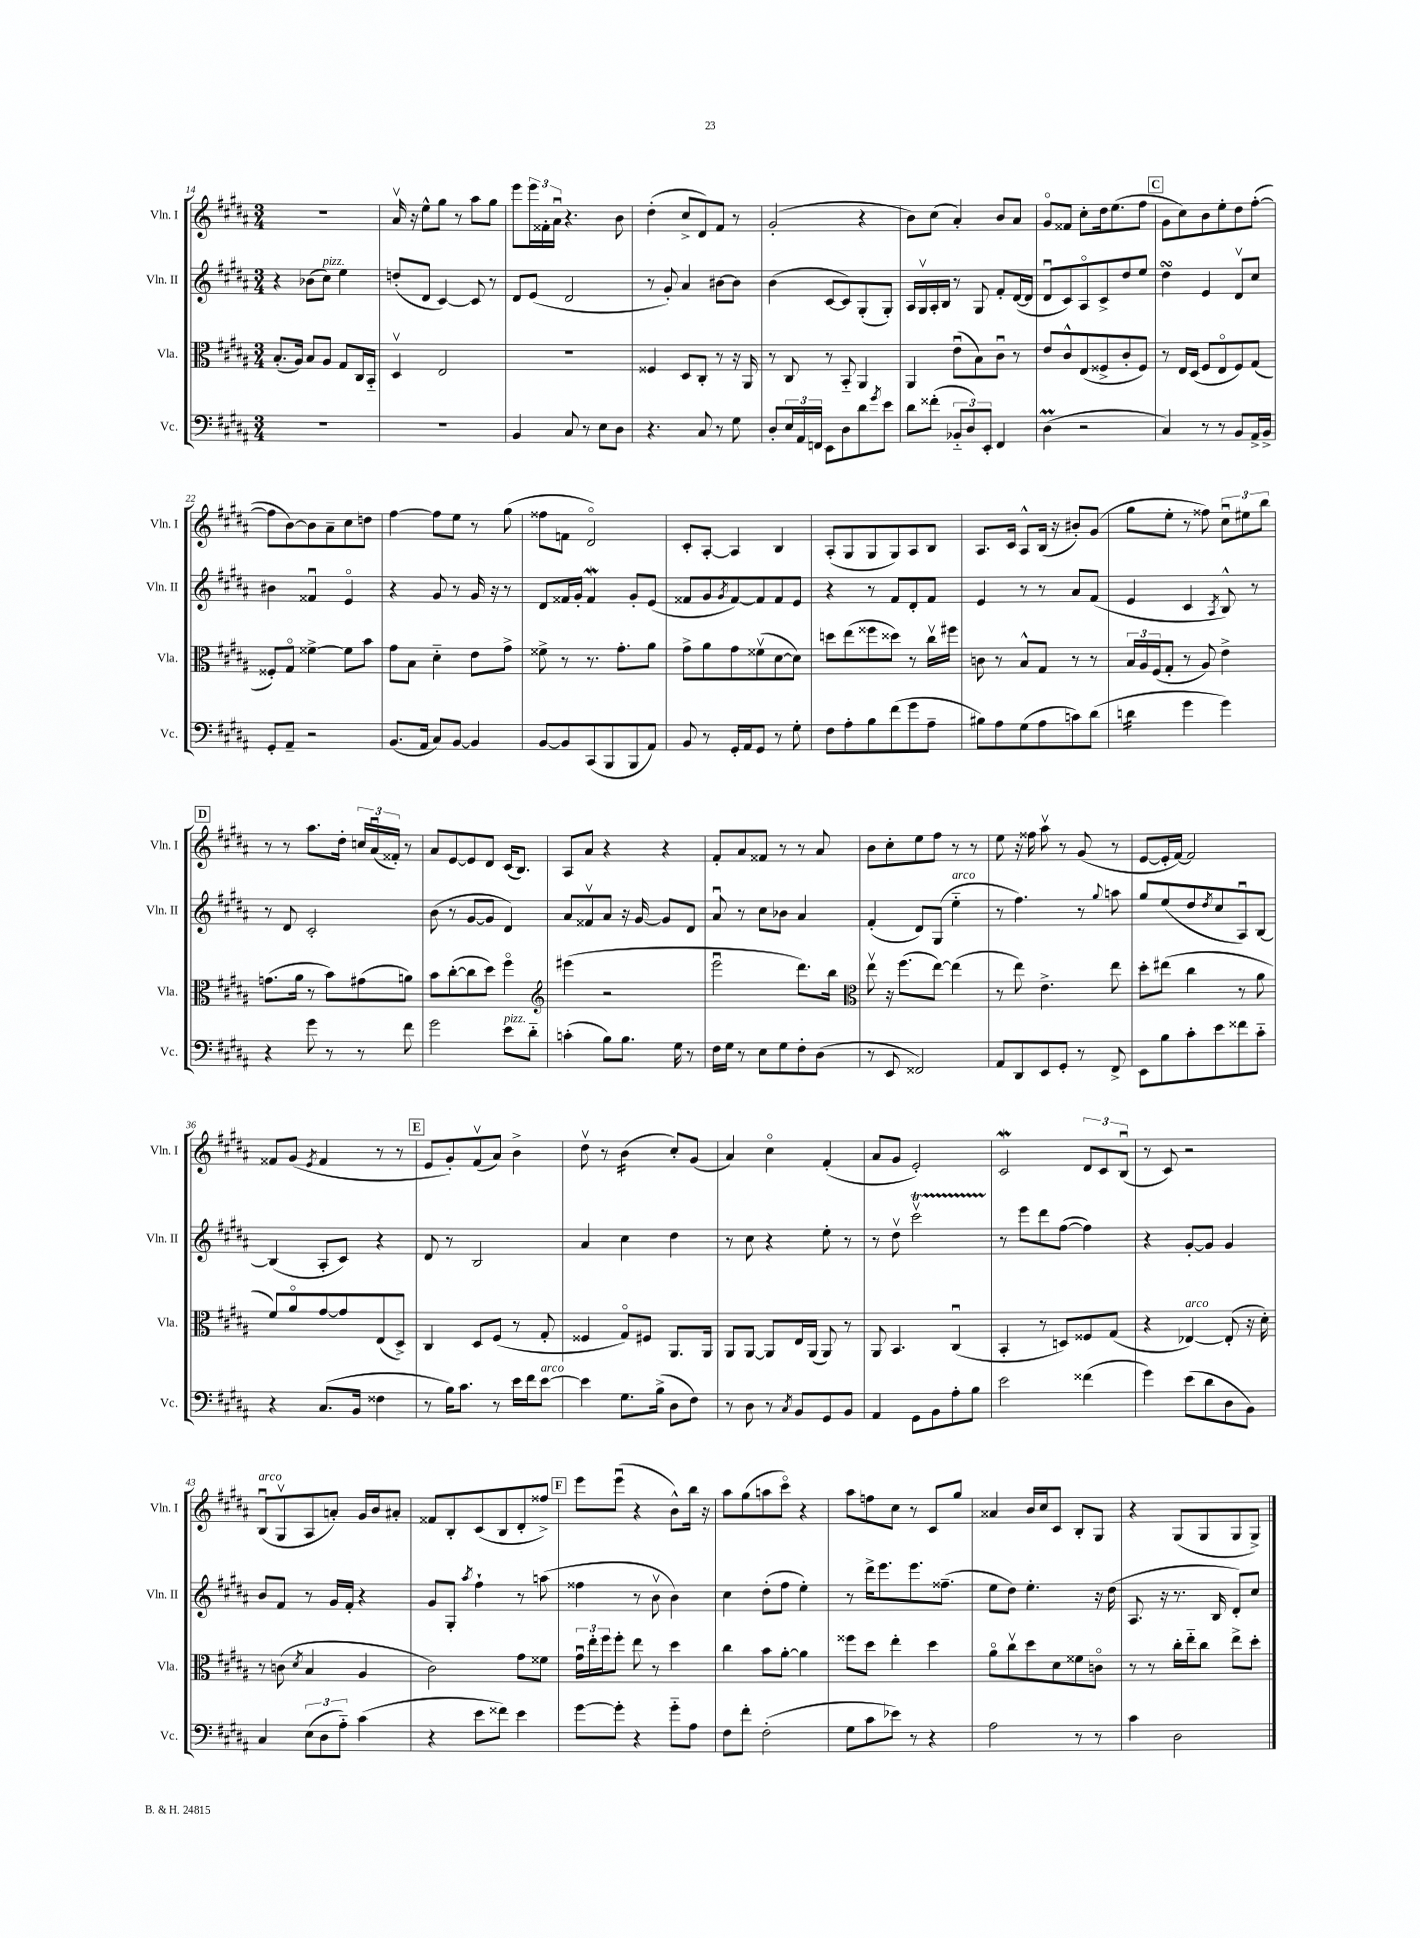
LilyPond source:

<<
\new StaffGroup <<
\new Staff = "s0" \with { instrumentName = "Vln. I" shortInstrumentName = "Vln. I" } {
    \clef treble \key b \major \numericTimeSignature \time 3/4
    R2. |
    ais'16\upbow r16 e''8-^ gis''8 r8 ais''8 gis''8 |
    e'''8 \tuplet 3/2 { e'''16 fisis'16-. ais'16\downbow } r4. b'8 |
    dis''4-.( cis''8-> dis'8) fis'8 r8 |
    gis'2-.( r4 |
    b'8) cis''8( ais'4-.) b'8 ais'8 |
    gis'8\flageolet fisis'8 cis''8-. dis''16 e''8.( fis''8 |
    \mark \markup { \box "C" } gis'8 cis''8) b'8 e''8-. dis''8 fis''8~-.( |
    fis''8 b'8~) b'8 ais'8-- cis''8 d''8 |
    fis''4~ fis''8 e''8 r8 gis''8( |
    fisis''8 f'8 dis'2\flageolet) |
    cis'8-. ais8~-. ais4 b4 |
    ais8-.( gis8 gis8 gis8) ais8 b8 |
    ais8. cis'16 ais8-^ b16( r16 bis'8-.) gis'8( |
    gis''8 e''8-. r8 fisis''8) \tuplet 3/2 { cis''8\downbow eis''8 b''8 } |
    \mark \markup { \box "D" } r8 r8 ais''8. dis''16-. \tuplet 3/2 { c''16 ais'16\downbow( fisis'16-.) } r8 |
    ais'8 e'8~ e'8 dis'8 cis'16( b8.) |
    ais8 ais'8 r4 r4 |
    fis'8-. ais'8 fisis'8 r8 r8 ais'8 |
    b'8 cis''8-. e''8 fis''8 r8 r8 |
    e''8 r16 fisis''16 ais''8\upbow r8 gis'8( r8 |
    e'8~ e'16-. fis'16~) fis'2 |
    fisis'8 gis'8( \acciaccatura { e'8 } fisis'4 r8 r8 |
    \mark \markup { \box "E" } e'8 gis'8-.) fis'8\upbow( ais'8) b'4-> |
    dis''8\upbow r8 b'4:16( cis''8-.) gis'8( |
    ais'4) cis''4\flageolet fis'4-.( |
    ais'8 gis'8 e'2-.) |
    cis'2\mordent \tuplet 3/2 { dis'8 cis'8 b8\downbow( } |
    r8 cis'8) r2 |
    b8\downbow^\markup { \italic "arco" }( gis8\upbow ais8 a'8-.) gis'16 b'16 ais'8-. |
    fisis'8 b8-. cis'8( b8 dis'8-. fisis''8->) |
    \mark \markup { \box "F" } e'''8 e'''8\downbow( r4 b'8-^) b''16 r16 |
    ais''8 gis''8( a''8 cis'''8\flageolet) r4 |
    ais''8 f''8 cis''8 r8 cis'8 gis''8 |
    aisis'4 b'16 cis''16 cis'8 b8-. gis8 |
    r4 gis8( gis8 gis8 gis8->) \bar "|." |
}
\new Staff = "s1" \with { instrumentName = "Vln. II" shortInstrumentName = "Vln. II" } {
    \clef treble \key b \major \numericTimeSignature \time 3/4
    r4 bes'8( cis''8^\markup { \italic "pizz." }) e''4 |
    d''8-.( dis'8 cis'4~) cis'8 r8 |
    dis'8 e'8( dis'2 |
    r8 gis'8-.) ais'4 bis'8~ bis'8 |
    b'4( cis'8~ cis'8) gis8-.( gis8-.) |
    ais16 gis16\upbow ais16-. b16 r8 gis8 fis'8-. dis'16~( dis'16 |
    dis'8\downbow cis'8) ais8\flageolet cis'8-> dis''8 e''8 |
    \mark \markup { \box "C" } dis''4\turn e'4 dis'8\upbow cis''8 |
    bis'4 fisis'4\downbow e'4\flageolet |
    r4 gis'8 r8 gis'16 r16 r8 |
    dis'8 fisis'16 gis'16-. fisis'4\mordent gis'8-. e'8( |
    fisis'8 gis'8 \acciaccatura { gis'8 } fisis'8~) fisis'8 fisis'8 e'8 |
    r4 r8 fis'8 dis'8-. fis'8 |
    e'4 r8 r8 ais'8 fis'8( |
    e'4 cis'4 \acciaccatura { ais8 } b8-^) r8 |
    \mark \markup { \box "D" } r8 dis'8 cis'2-. |
    b'8( r8 gis'8~ gis'8 dis'4) |
    ais'8 fisis'8\upbow ais'8 r16 gis'16~ gis'8 dis'8 |
    ais'8\downbow r8 cis''8 bes'8 ais'4 |
    fis'4-.( dis'8) gis8( e''4-_^\markup { \italic "arco" } |
    r8 fis''4.) r8 \appoggiatura { gis''8 } a''8 |
    gis''8 e''8( dis''8 \acciaccatura { dis''8 } cis''8 ais8\downbow) b8~ |
    b4( ais8-. cis'8) r4 |
    \mark \markup { \box "E" } dis'8 r8 b2 |
    ais'4 cis''4 dis''4 |
    r8 cis''8 r4 e''8-. r8 |
    r8 dis''8\upbow cis'''2\upbow\startTrillSpan |
    r8\stopTrillSpan e'''8 dis'''8 fis''8~( fis''4) |
    r4 gis'8~-. gis'8 gis'4 |
    b'8 fis'8 r8 gis'16 fis'16-. r4 |
    gis'8 gis8-. \acciaccatura { ais''8 } fis''4-! r8 a''8( |
    \mark \markup { \box "F" } fisis''4 r8 b'8\upbow b'4) |
    cis''4 dis''8-.( fis''8 e''4-.) |
    r8 dis'''16-> e'''8. e'''8. fisis''8.--( |
    e''8 dis''8) e''4.-. r16 dis''16( |
    ais8. r16 r8. b16 dis'8-.) cis''8 \bar "|." |
}
\new Staff = "s2" \with { instrumentName = "Vla." shortInstrumentName = "Vla." } {
    \clef alto \key b \major \numericTimeSignature \time 3/4
    b8.-.( ais16) b8 ais8 gis8 cis16 b,16-_ |
    dis4\upbow e2 |
    R2. |
    fisis4 dis8 cis8-. r8 r16 ais,16 |
    r8 cis8 r8 b,8-_ ais,4 |
    ais,4 e'8\downbow( b8) cis'8\downbow r8 |
    e'8 cis'8-^ e8( fisis8-> cis'8-. fisis8) |
    \mark \markup { \box "C" } r8 e16 dis16( fis8 e8\flageolet fis8) gis8( |
    fisis8-.) gis8\flageolet fisis'4~-> fisis'8 b'8 |
    gis'8 b8 dis'4-_ e'8 gis'8-> |
    fisis'8-> r8 r8. gis'8.-. ais'8 |
    gis'8-> ais'8 gis'8 fisis'8\upbow( dis'8~ dis'8) |
    d''8 e''8( fisis''8 disis''8) r8 cis''16\upbow fis''16 |
    c'8 r8 b8-^ gis8 r8 r8 |
    \tuplet 3/2 { b16 ais16 fis16( } gis8-. r8 ais8) e'4-> |
    \mark \markup { \box "D" } g'8.( ais'16 r8 b'8) gis'8( a'8) |
    b'8 cis''8~-.( cis''8 dis''8) fis''4\flageolet |
    \clef treble eis'''4( r2 |
    e'''2\downbow dis'''8.) b''16 |
    \clef alto e''8\upbow r16 fis''8.( e''8~) e''4( |
    r8 e''8) e'4.-> e''8 |
    dis''8-. eis''8( cis''4 r8 ais'8 |
    fis'8) ais'8\flageolet gis'8~ gis'8 e8( dis8->) |
    \mark \markup { \box "E" } cis4 dis8 fis8( r8 gis8-. |
    fisis4 gis8\flageolet) fis8 ais,8. ais,16 |
    ais,8 ais,8~ ais,8 e16 ais,16( ais,8) r8 |
    ais,8 b,4. cis4\downbow( |
    b,4-. r8 d8) fisis8 gis8( |
    r4 ees4~^\markup { \italic "arco" }) ees8-.( r16 dis'16-.) |
    r8 c'8( \acciaccatura { dis'8 } b4 ais4 |
    cis'2) gis'8 fisis'8 |
    \mark \markup { \box "F" } \tuplet 3/2 { gis'16\downbow e''16-. fis''16 } fis''8-. e''8 r8 dis''4 |
    cis''4 b'8 ais'8~-. ais'4 |
    fisis''8 dis''8 e''4-. dis''4 |
    ais'8\flageolet cis''8\upbow dis''8 dis'8 fisis'8 c'8\flageolet |
    r8 r8 cis''16-. e''16-_ cis''8 e''8-> dis''8-. \bar "|." |
}
\new Staff = "s3" \with { instrumentName = "Vc." shortInstrumentName = "Vc." } {
    \clef bass \key b \major \numericTimeSignature \time 3/4
    R2. |
    R2. |
    b,4 cis8 r8 e8 dis8 |
    r4. cis8 r8 gis8 |
    dis8-. \tuplet 3/2 { e16 ais,16 f,16 } e,8 dis8 dis'8 \acciaccatura { gis'8 } e'8 |
    dis'8 fisis'8-.( \tuplet 3/2 { bes,8-_ dis8) e,8-. } fis,4 |
    dis4\prall( r2 |
    \mark \markup { \box "C" } cis4) r8 r8 b,8 ais,16-> b,16-> |
    gis,8-. ais,8-- r2 |
    b,8.( ais,16 cis8) b,8~ b,4 |
    b,8~ b,8 cis,8( b,,8 b,,8 ais,8) |
    b,8 r8 gis,16-. ais,16 gis,8 r8 gis8-. |
    fis8 ais8-. b8 fis'8( gis'8 ais8-- |
    bis8) ais8 gis8( ais8 c'8) dis'8( |
    d'4:16 gis'4 gis'4) |
    \mark \markup { \box "D" } r4 gis'8 r8 r8 fis'8 |
    gis'2 e'8^\markup { \italic "pizz." } dis'8-_ |
    c'4-.( b8) b8. gis16 r8 |
    fis16 gis16 r8 e8 gis8 fis8-. dis8( |
    r8 e,8 fisis,2) |
    ais,8 dis,8 e,8 gis,8-. r8 fis,8-> |
    e,8 b8 cis'8-. e'8 fisis'8 cis'8-_ |
    r4 cis8.( b,16 fisis4 |
    \mark \markup { \box "E" } r8 b16) cis'8. r8 e'16 fis'16 e'8~^\markup { \italic "arco" } |
    e'4 gis8. b16->( dis8 fis8) |
    r8 dis8 r8 \acciaccatura { cis8 } b,8 gis,8 b,8 |
    ais,4 gis,8 b,8 ais8-. b8 |
    e'2 fisis'4( |
    gis'4) e'8( dis'8 dis8 b,8) |
    cis4 \tuplet 3/2 { e8( dis8 ais8-_) } cis'4( |
    r4 e'8 fisis'8) e'4 |
    \mark \markup { \box "F" } gis'8~ gis'8-. r4 gis'8-_ ais8 |
    fis8 fis'8-. fis2-.( |
    gis8 cis'8 ees'8) r8 r4 |
    ais2 r8 r8 |
    cis'4 dis2 \bar "|." |
}
>>
>>
\layout { \context { \Score currentBarNumber = #14 } }
